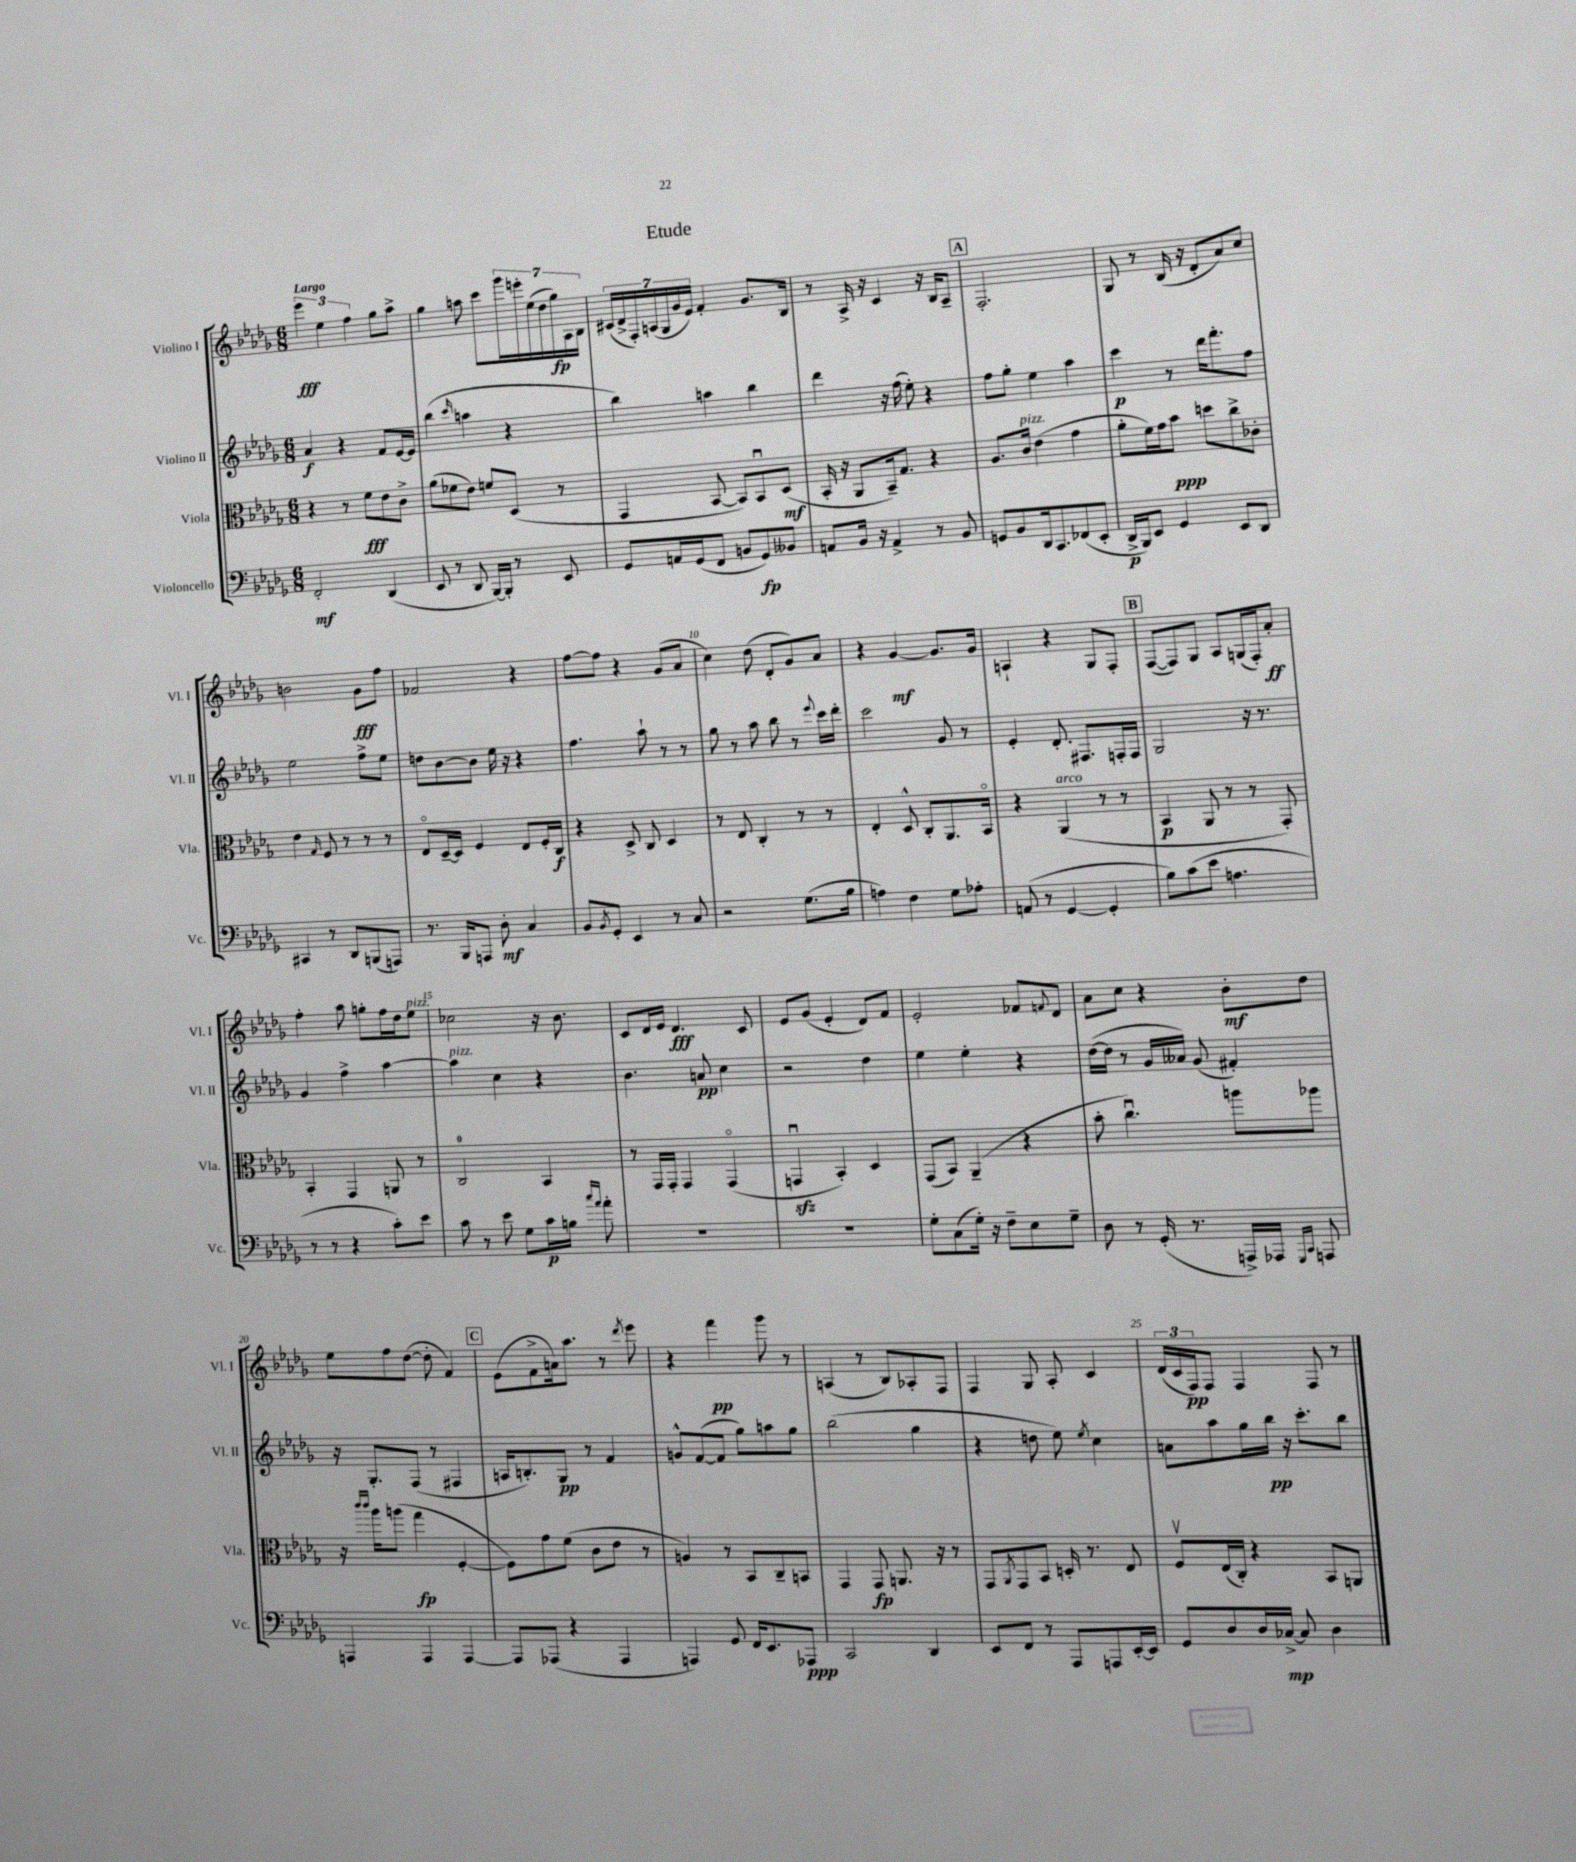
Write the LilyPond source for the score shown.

\header { title = "Etude" }
<<
\new StaffGroup <<
\new Staff = "s0" \with { instrumentName = "Violino I" shortInstrumentName = "Vl. I" } {
    \clef treble \key des \major \numericTimeSignature \time 6/8 \tempo "Largo"
    \tuplet 3/2 { ees'''4\fff ees''4 f''4 } ges''8 aes''8-> |
    ges''4 a''8 c'''8 \tuplet 7/4 { ges'''16 e'''16-. ees''16( des''16 ges''16\fp) aes16 bes16 } |
    \tuplet 7/4 { cis'16( des'16-> f16-.) a16( ges16 ges'16 ees'16) } f'4-. ges'8. bes16 |
    r8 aes16-> r16 c'4 r16 bes16 aes8-- |
    \mark \markup { \box "A" } f2.-. |
    ges8 r8 bes16( r16 des'8-. aes'8) c''8 |
    b'2 ges'8\fff f''8 |
    fes'2 r4 |
    f''8~ f''8 r4 ges'8( aes'8 |
    c''4) des''8( des'8-. ges'8) aes'8 |
    r4 ges'4~\mf ges'8. ges'16 |
    a4-! r4 ges8 f8-. |
    \mark \markup { \box "B" } f8~( f8) ges8 aes8 g16( f16-.) aes'8-.\ff |
    f''4-. aes''8 g''8-. f''16 des''16 ees''8^\markup { \italic "pizz." } |
    ces''2 r16 bes'8. |
    c'8 des'16 ees'16 des'4.\fff c'8 |
    ees'8 ges'8( ees'4-. des'8) f'8 |
    ees'2-. fes'8 \appoggiatura { f'8 } des'8 |
    aes'8 c''8 r4 bes'8-.\mf des''8 |
    ees''8 f''8 des''8~( des''8-. f'4) |
    \mark \markup { \box "C" } ees'8( f'8-> a'16) aes''8. r8 \acciaccatura { des'''8 } ees'''8 |
    r4 f'''4\pp ges'''8 r8 |
    a4( r8 bes8) aes8-. f8 |
    f4 ges8 aes8-. c'4 |
    \tuplet 3/2 { des'16( c'16 f16\pp) } f8 f4 f8 r8 \bar "|." |
}
\new Staff = "s1" \with { instrumentName = "Violino II" shortInstrumentName = "Vl. II" } {
    \clef treble \key des \major \numericTimeSignature \time 6/8
    aes'4\f r4 f'8 ees'16~ ees'16 |
    bes''4( \grace { c'''16 } a''4 r4 |
    bes''4) a''4 bes''4 |
    des'''4 r16 f''16( ees''8-.) r4 |
    \mark \markup { \box "A" } f''8 ges''8-. ees''4 aes''4 |
    c'''4\p r8 des'''16 f'''8.-. f''8 |
    ees''2 f''8-> ees''8 |
    d''8 bes'8~ bes'8 ees''16 r16 r4 |
    f''4. aes''8-! r8 r8 |
    ges''8 r8 aes''8 bes''8 r8 \appoggiatura { ees'''8 } c'''16 des'''16-. |
    c'''2 ges'8 r8 |
    ees'4-. des'8.-. fis8. f16-. f16 |
    \mark \markup { \box "B" } ges2 r16 r8. |
    ges'4 f''4-> aes''4~ |
    aes''4^\markup { \italic "pizz." } c''4 r4 |
    bes'4. a'8\pp c''4 |
    r2 des''4 |
    ees''4 ees''4-. r4 |
    des''16~( des''16 r8 ges'16 aeses'16) ges'8( fis'4-.) |
    r16 ges8.-. f8( r8 fis4 |
    \mark \markup { \box "C" } a16 b8.-.) ges8\pp r8 f'4 |
    g'8-^ f'8~( f'8 ges''8) a''8 ges''8 |
    bes''2( ges''4 |
    r4 d''8 ees''8) \acciaccatura { ees''8 } c''4 |
    a'8 aes''8 ges''16 bes''16\pp r16 c'''8.-. bes''8 \bar "|." |
}
\new Staff = "s2" \with { instrumentName = "Viola" shortInstrumentName = "Vla." } {
    \clef alto \key des \major \numericTimeSignature \time 6/8
    r4 r8 f'8\fff ees'8 c'8-> |
    aes'8( fes'8 ees'8) f'8 des8( r8 |
    ges,4 bes,8~ bes,8) bes,8\downbow des8\mf( |
    bes,16-. r16 aes,8 bes,16--) ges8. r4 |
    \mark \markup { \box "A" } aes8. c'16^\markup { \italic "pizz." } ees'4( ges'4 |
    aes'8-. f'16) ges'16 bes'8\ppp d''8 c''8-> ces'8-. |
    ees'4 \grace { ges16 } f8 r8 r8 r8 |
    ees8\flageolet des16~-- des16 f4 ees8 f16-. c16\f |
    r4 des8-> c8 des4 |
    r8 ees8 c4-. r8 r8 |
    ees4-. des8-^ c8-. aes,8. bes,16\flageolet |
    r4 aes,4^\markup { \italic "arco" }( r8 r8 |
    \mark \markup { \box "B" } bes,4\p aes,8 r8 r8 ges,8-.) |
    bes,4-. ges,4 a,8 r8 |
    c2-0 bes,4 |
    r8 ges,16 ges,16-. ges,4 ges,4\flageolet( |
    g,4\downbow\sfz bes,4-.) des4 |
    ges,8( bes,8) aes,4--( r4 |
    bes'8-. c''4.\downbow) a''8 aes''8 |
    r16 \grace { c'''16 c'''16 } aes''16 a''8( ges''4\fp f4~-. |
    \mark \markup { \box "C" } f8) ges'8 f'8( c'8 ees'8 r8 |
    a4) r8 bes,8 c8-- b,8 |
    ges,4 ges,8\fp a,8. r16 r8 |
    ges,8 \acciaccatura { aes,8 } ges,8 bes,8 d16-. r8. ees8 |
    f8\upbow ees16( c16-.) r4 bes,8 a,8 \bar "|." |
}
\new Staff = "s3" \with { instrumentName = "Violoncello" shortInstrumentName = "Vc." } {
    \clef bass \key des \major \numericTimeSignature \time 6/8
    f,2-.\mf des,4( |
    ees,8 r8 des,8 bes,,16~) bes,,16-. r8 ees,8 |
    ges,8 a,16 ges,16( f,8 b,8 ges,8\fp) beses,8 |
    a,8 bes,16 r16 a,4-> r8 bes,8 |
    \mark \markup { \box "A" } g,8 bes,8 des,16 c,8. fes,8( ees,8-. |
    des,16->\p bes,,16) ees,8 ges,4 ees,8 des,8 |
    cis,4 r8 des,8 b,,8( a,,8) |
    r8. bes,,16 a,,8 des8-.\mf c4 |
    bes,8 \acciaccatura { bes,8 } ges,8-. ees,4 r8 c8 |
    r2 ges8.( bes16 |
    a4) f4 ges8 aes8-. |
    a,8( r8 ges,4~ ges,4-. |
    \mark \markup { \box "B" } bes8) c'8( ees'8 a4. |
    r8 r8 r4 c'8-.) ees'8 |
    c'8 r8 ees'8 ges8 c'16\p b16 \grace { c''16 aes'16 } aes'8-. |
    R2. |
    R2. |
    ges8-. c8( ges16-.) r16 f8-- ees8 ges8-- |
    des8 r8 ges,16-.( r8. a,,16->) aes,,16 \grace { ges,,16 c,16 } a,,8 |
    a,,4 a,,4 a,,4~ |
    \mark \markup { \box "C" } a,,8 aes,,8( r4 aes,,4 |
    a,,4) ges,8 f,16 ees,8. aes,,8\ppp |
    c,2 des,4 |
    ees,8 f,8 r8 aes,,8 a,,8 ees,16~-. ees,16 |
    ges,8 des8 des16 ces16~->\mp ces8 des4 \bar "|." |
}
>>
>>
\layout { \context { \Score \override BarNumber.break-visibility = ##(#f #t #t) barNumberVisibility = #(every-nth-bar-number-visible 5) } }
